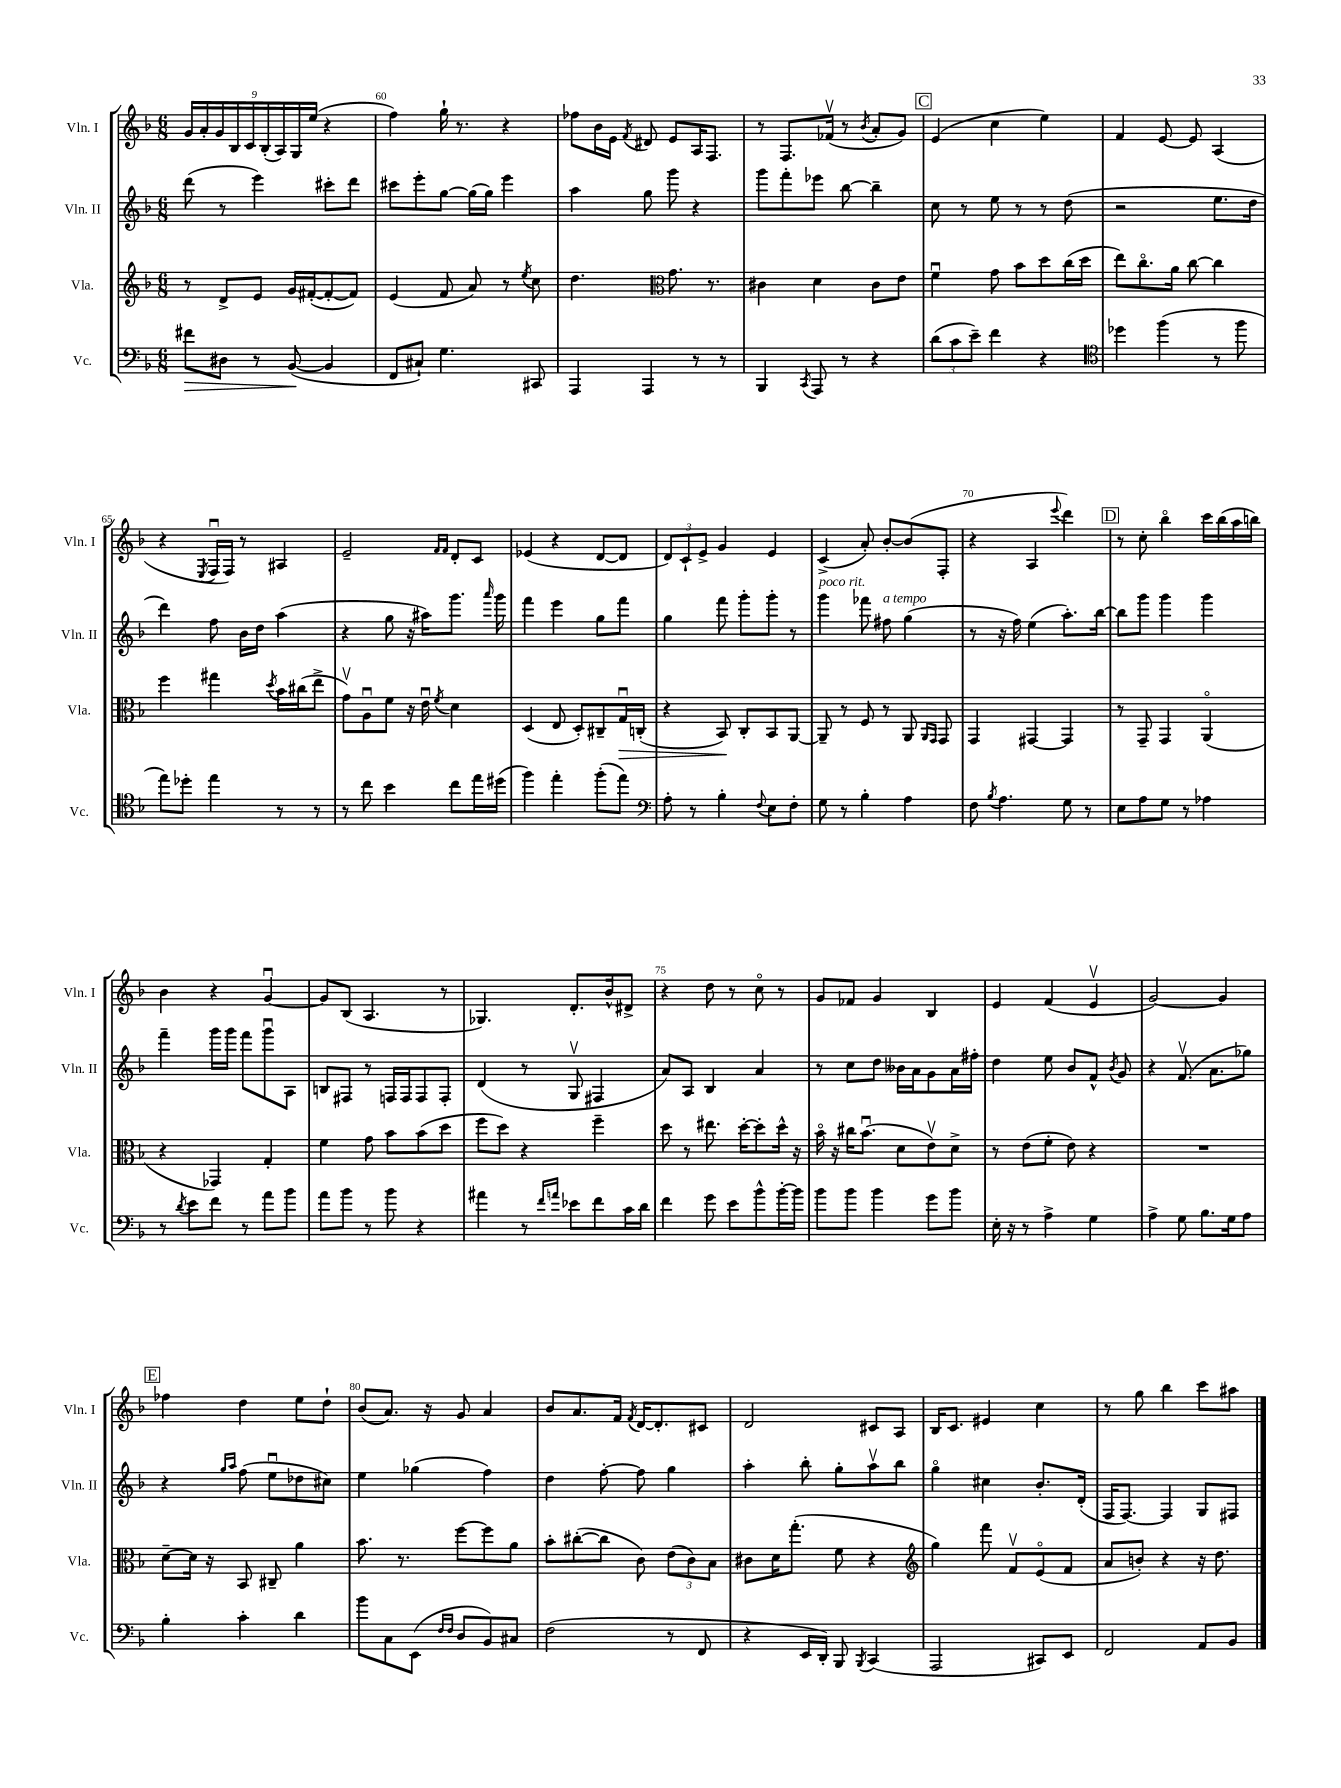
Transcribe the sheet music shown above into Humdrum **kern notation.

**kern	**kern	**kern	**kern
*staff4	*staff3	*staff2	*staff1
*clefF4	*clefG2	*clefG2	*clefG2
*k[b-]	*k[b-]	*k[b-]	*k[b-]
*M6/8	*M6/8	*M6/8	*M6/8
8f#	8r	(8ddd	18g
.	.	.	18a'
.	.	.	18g
8D#	8d^	8r	.
.	.	.	18B-
.	.	.	18c
8r	8e	4eee)	.
.	.	.	(18B-'
.	.	.	18A)
([8BB-	16g	.	.
.	.	.	18G
.	([16f#'	.	.
.	.	.	(18ee
4BB-]	8f#'_	8ccc#'	4r
.	8f#])	8ddd	.
=	=	=	=
8FF	(4e	8ccc#	4ff)
8C#`)	.	8eee'	.
4.G	8f	[8gg	16gg`
.	.	.	8.r
.	8a)	(16gg]	.
.	.	16gg)	.
.	8r	4eee	4r
.	8qee	.	.
8CC#	8cc	.	.
=	=	=	=
4AAA	4.dd	4aa	8ff-
.	.	.	16b-
.	.	.	16e
.	.	.	8qf
4AAA	.	8gg	8d#
*	*clefC3	*	*
.	8.g	8ggg	8e
8r	.	4r	16A
.	8.r	.	8.F
8r	.	.	.
=	=	=	=
4BBB-	4c#	8ggg	8r
.	.	8fff'	8.F
8qCC	.	.	.
8AAA	4d	8eee-	.
.	.	.	(16f-v
8r	.	[8bb-	8r
.	.	.	8qb-
4r	8c#	4bb-~]	8a'
.	8e	.	8g)
=	=	=	=
(12d	4fu	8cc	(4e
12c	.	.	.
.	.	8r	.
12e~)	.	.	.
4f	8g	8ee	4cc
.	8b-	8r	.
4r	8dd	8r	4ee)
.	(16cc	(8dd	.
.	16dd	.	.
=	=	=	=
*clefC4	*	*	*
4dd-	8ee)	2r	4f
.	8.cco	.	.
(4ff	.	.	[8e
.	16a	.	.
.	[8cc	.	8e]
8r	4cc]	8.ee	(4A
8ff	.	.	.
.	.	16dd	.
=	=	=	=
8ee)	4ff	4ddd)	4r
8dd-'	.	.	.
.	.	.	8qE
4ee	4gg#	8ff	16Fu
.	.	.	16F)
.	.	16b-	8r
.	.	16dd	.
.	8qdd	.	.
8r	16b-	(4aa	4A#
.	(16cc#	.	.
8r	8ee^	.	.
=	=	=	=
8r	8gv)	4r	2e~
8cc	8Au	.	.
4b-	8f	8gg	.
.	16r	16r	.
.	16eu	16aa#)	.
.	.	.	16qqf
.	8qf	.	16qqf
8cc	4d	8.ggg	8d'
16ee	.	.	8c
.	.	16qqaaa	.
(16dd#	.	16ggg	.
=	=	=	=
4ff)	(4D	4fff	(4e-
4ee'	8E	4eee	4r
.	8D')	.	.
(8ff'	8C#~	8gg	[8d
8ee)	16Gu	8fff	8d]
.	(16C'	.	.
=	=	=	=
*clefF4	*	*	*
8A'	4r	4gg	12d)
.	.	.	12c`
8r	.	.	.
.	.	.	12e^
4B-'	8BB-)	8fff	4g
.	8C'	8ggg'	.
8qqF	.	.	.
8E	8BB-	8ggg'	4e
8F'	[8AA	8r	.
=	=	=	=
8G	8AA~]	4ggg	(4c^
8r	8r	.	.
4B-'	8F	8fff-	8a')
.	8r	8ff#	[8b-'
4A	8AA	(4gg	(8b-]
.	16qqAA	.	.
.	16qqGG	.	.
.	8GG	.	8F'
=	=	=	=
8F	4GG	8r	4r
8qB-	.	.	.
4.A	.	16r	.
.	.	16ff)	.
.	[4GG#	(4ee	4A
.	.	.	8qqeee
8G	4GG#]	8.aa')	4ddd)
8r	.	.	.
.	.	[16bb-	.
=	=	=	=
8E	8r	8bb-]	8r
8A	8GG~	8ggg	8cc'
8G	4GG	4ggg	4bb-o
8r	.	.	.
4A-	(4AAo	4ggg	16ccc
.	.	.	(16bb-
.	.	.	16aa
.	.	.	16bb)
=	=	=	=
8r	4r	4fff~	4b-
8qd	.	.	.
8e	.	.	.
8f	4GG-)	16ggg	4r
.	.	16ggg	.
8r	.	8fff	.
8a	4G'	8gggu	[4gu
8b-	.	8A	.
=	=	=	=
8a	4f	8B	8g]
8b-	.	8F#	(8B-
8r	8g	8r	4.A
8b-	8b-	16F	.
.	.	16F	.
4r	(8b-	8F	.
.	8dd	8F'	8r
=	=	=	=
4a#	8ff	(4d	4.G-)
.	8dd)	.	.
8r	4r	8r	.
16qqf	.	.	.
16qqa	.	.	.
8e-	.	8Gv	8.d'
8f	4ff~	4F#	.
.	.	.	16b-^^
16c	.	.	8d#^
16d	.	.	.
=	=	=	=
4f	8dd	8a)	4r
.	8r	8A	.
8g	8.ee#	4B-	8dd
8e	.	.	8r
.	[16dd'	.	.
8b-^^	8dd']	4a	8cco
[16b-'	16dd^^	.	8r
16b-]	16r	.	.
=	=	=	=
8b-	16b-o	8r	8g
.	16r	.	.
8b-	16cc#	8cc	8f-
.	(8.b-u	.	.
4b-	.	8dd	4g
.	8d	16b--	.
.	.	16a	.
8g	8ev)	8g	4B-
8b-	8d^	16a	.
.	.	16ff#'	.
=	=	=	=
16E'	8r	4dd	4e
16r	.	.	.
8r	(8e	.	.
4A^	8f'	8ee	(4f
.	8e)	8b-	.
4G	4r	8f^^	4ev
.	.	8qb-	.
.	.	8g	.
=	=	=	=
4A^	2.r	4r	[2g)
8G	.	(8.fv	.
8.B-	.	.	.
.	.	8.a	.
.	.	.	4g]
16G	.	.	.
8A	.	8gg-)	.
=	=	=	=
4B-'	[8d~	4r	4ff-
.	16d]	.	.
.	16r	.	.
.	.	16qqgg	.
.	.	16qqaa	.
4c'	8BB-	(8ff	4dd
.	8C#~	8eeu	.
4d	4a	8dd-	8ee
.	.	8cc#)	8dd`
=	=	=	=
8b-	8.b-	4ee	(8b-
8C	.	.	8.a)
.	8.r	.	.
(8EE	.	(4gg-	.
.	.	.	16r
16qqF	.	.	.
16qqF	.	.	.
8D	[8ff	.	8g
8BB-)	8ff]	4ff)	4a
8C#	8a	.	.
=	=	=	=
(2F	8b-'	4dd	8b-
.	([8cc#'	.	8.a
.	8cc#]	[8ff'	.
.	.	.	16f
.	.	.	8qf
.	8c)	8ff]	[16d
.	.	.	8.d']
8r	(12e	4gg	.
.	12c)	.	.
8FF	.	.	8c#
.	12B-	.	.
=	=	=	=
4r	8c#	4aa'	2d
.	16d	.	.
.	(8.gg'	.	.
16EE	.	8bb-'	.
16DD')	.	.	.
8BBB-	8f	8gg'	.
8qBBB-	.	.	.
(4CC	4r	8aav	8c#
.	.	8bb-	8A
=	=	=	=
*	*clefG2	*	*
2AAA	4gg)	4ggo	16B-
.	.	.	8.c
.	8fff	4cc#	4e#
.	8fv	.	.
8CC#)	(8eo	8.b-'	4cc
8EE	8f	.	.
.	.	(16d'	.
=	=	=	=
2FF	8a	16F	8r
.	.	[8.F)	.
.	8b')	.	8gg
.	4r	4F]	4bb-
8AA	16r	8G	8ccc
.	8.dd	.	.
8BB-	.	8F#	8aa#
==	==	==	==
*-	*-	*-	*-
